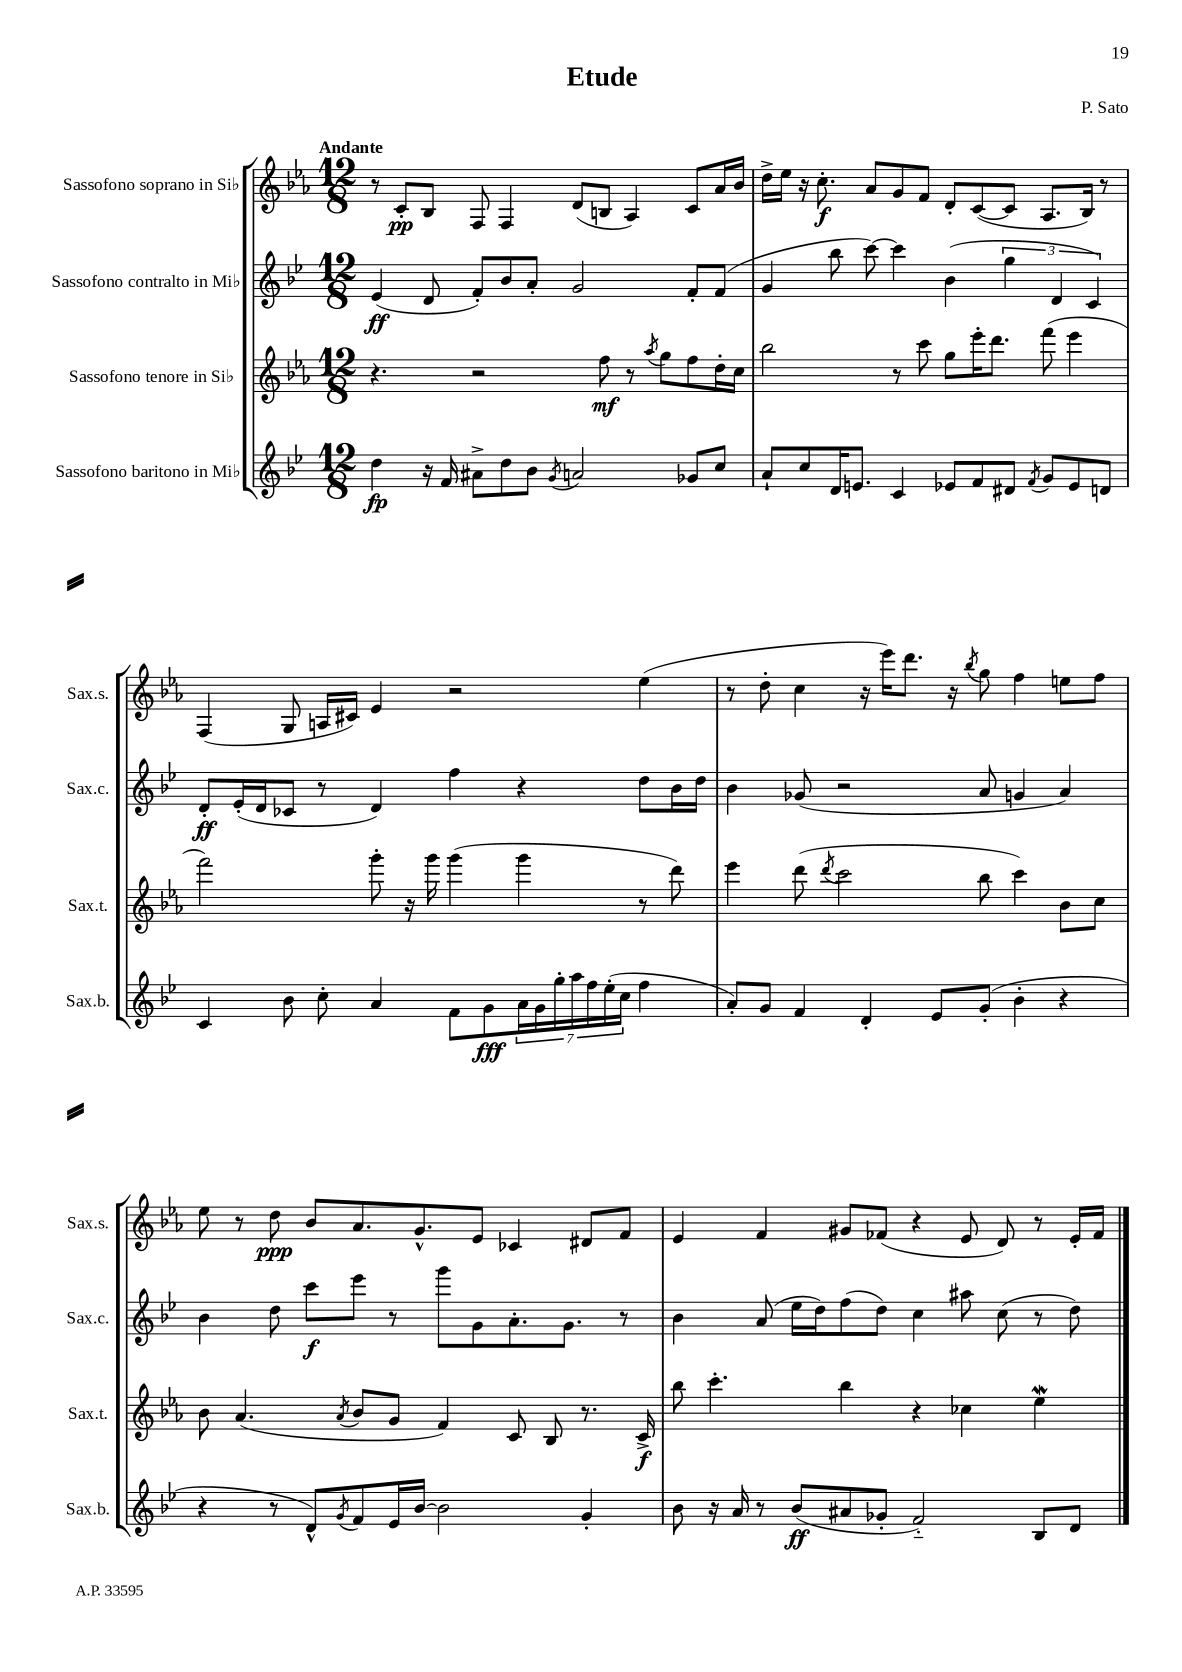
\header { title = "Etude" composer = "P. Sato" }
<<
\new StaffGroup <<
\new Staff = "s0" \with { instrumentName = "Sassofono soprano in Sib" shortInstrumentName = "Sax.s." } {
    \clef treble \key ees \major \numericTimeSignature \time 12/8 \tempo "Andante"
    r8 c'8-.\pp bes8 f8 f4 d'8( b8 aes4) c'8 aes'16 bes'16 |
    d''16-> ees''16 r16 c''8.-.\f aes'8 g'8 f'8 d'8-. c'8~( c'8 aes8. bes16) r8 |
    f4( g8 a16 cis'16) ees'4 r2 ees''4( |
    r8 d''8-. c''4 r16 ees'''16) d'''8. r16 \acciaccatura { bes''8 } g''8 f''4 e''8 f''8 |
    ees''8 r8 d''8\ppp bes'8 aes'8. g'8.-^ ees'8 ces'4 dis'8 f'8 |
    ees'4 f'4 gis'8 fes'8( r4 ees'8 d'8) r8 ees'16-. fes'16 \bar "|." |
}
\new Staff = "s1" \with { instrumentName = "Sassofono contralto in Mib" shortInstrumentName = "Sax.c." } {
    \clef treble \key bes \major \numericTimeSignature \time 12/8
    ees'4\ff( d'8 f'8-.) bes'8 a'8-. g'2 f'8-. f'8( |
    g'4 bes''8 c'''8~) c'''4 bes'4( \tuplet 3/2 { g''4 d'4 c'4) } |
    d'8-.\ff ees'16-.( d'16 ces'8 r8 d'4) f''4 r4 d''8 bes'16 d''16 |
    bes'4 ges'8( r2 a'8 g'4 a'4) |
    bes'4 d''8 c'''8\f ees'''8 r8 g'''8 g'8 a'8.-. g'8. r8 |
    bes'4 a'8( ees''16 d''16) f''8( d''8) c''4 ais''8 c''8( r8 d''8) \bar "|." |
}
\new Staff = "s2" \with { instrumentName = "Sassofono tenore in Sib" shortInstrumentName = "Sax.t." } {
    \clef treble \key ees \major \numericTimeSignature \time 12/8
    r4. r2 f''8\mf r8 \acciaccatura { aes''8 } g''8 f''8 d''16-. c''16 |
    bes''2 r8 c'''8 g''8 ees'''16-. d'''8. f'''8( ees'''4 |
    f'''2) g'''8-. r16 g'''16 g'''4( g'''4 r8 d'''8) |
    ees'''4 d'''8( \acciaccatura { d'''8 } c'''2 bes''8 c'''4) bes'8 c''8 |
    bes'8 aes'4.( \acciaccatura { aes'8 } bes'8 g'8 f'4) c'8 bes8 r8. c'16->\f |
    bes''8 c'''4.-. bes''4 r4 ces''4 ees''4\mordent \bar "|." |
}
\new Staff = "s3" \with { instrumentName = "Sassofono baritono in Mib" shortInstrumentName = "Sax.b." } {
    \clef treble \key bes \major \numericTimeSignature \time 12/8
    d''4\fp r16 f'16 ais'8-> d''8 bes'8 \acciaccatura { g'8 } a'2 ges'8 c''8 |
    a'8-! c''8 d'16 e'8. c'4 ees'8 f'8 dis'8 \acciaccatura { f'8 } g'8 ees'8 d'8 |
    c'4 bes'8 c''8-. a'4 f'8 g'8\fff \tuplet 7/4 { a'16 g'16 g''16-. a''16 f''16 ees''16-.( c''16 } f''4 |
    a'8-.) g'8 f'4 d'4-. ees'8 g'8-.( bes'4-. r4 |
    r4 r8 d'8-^) \acciaccatura { g'8 } f'8 ees'16 bes'16~ bes'2 g'4-. |
    bes'8 r16 a'16 r8 bes'8\ff( ais'8 ges'8-. f'2-_) bes8 d'8 \bar "|." |
}
>>
>>
\layout { \context { \Score \remove "Bar_number_engraver" } }
